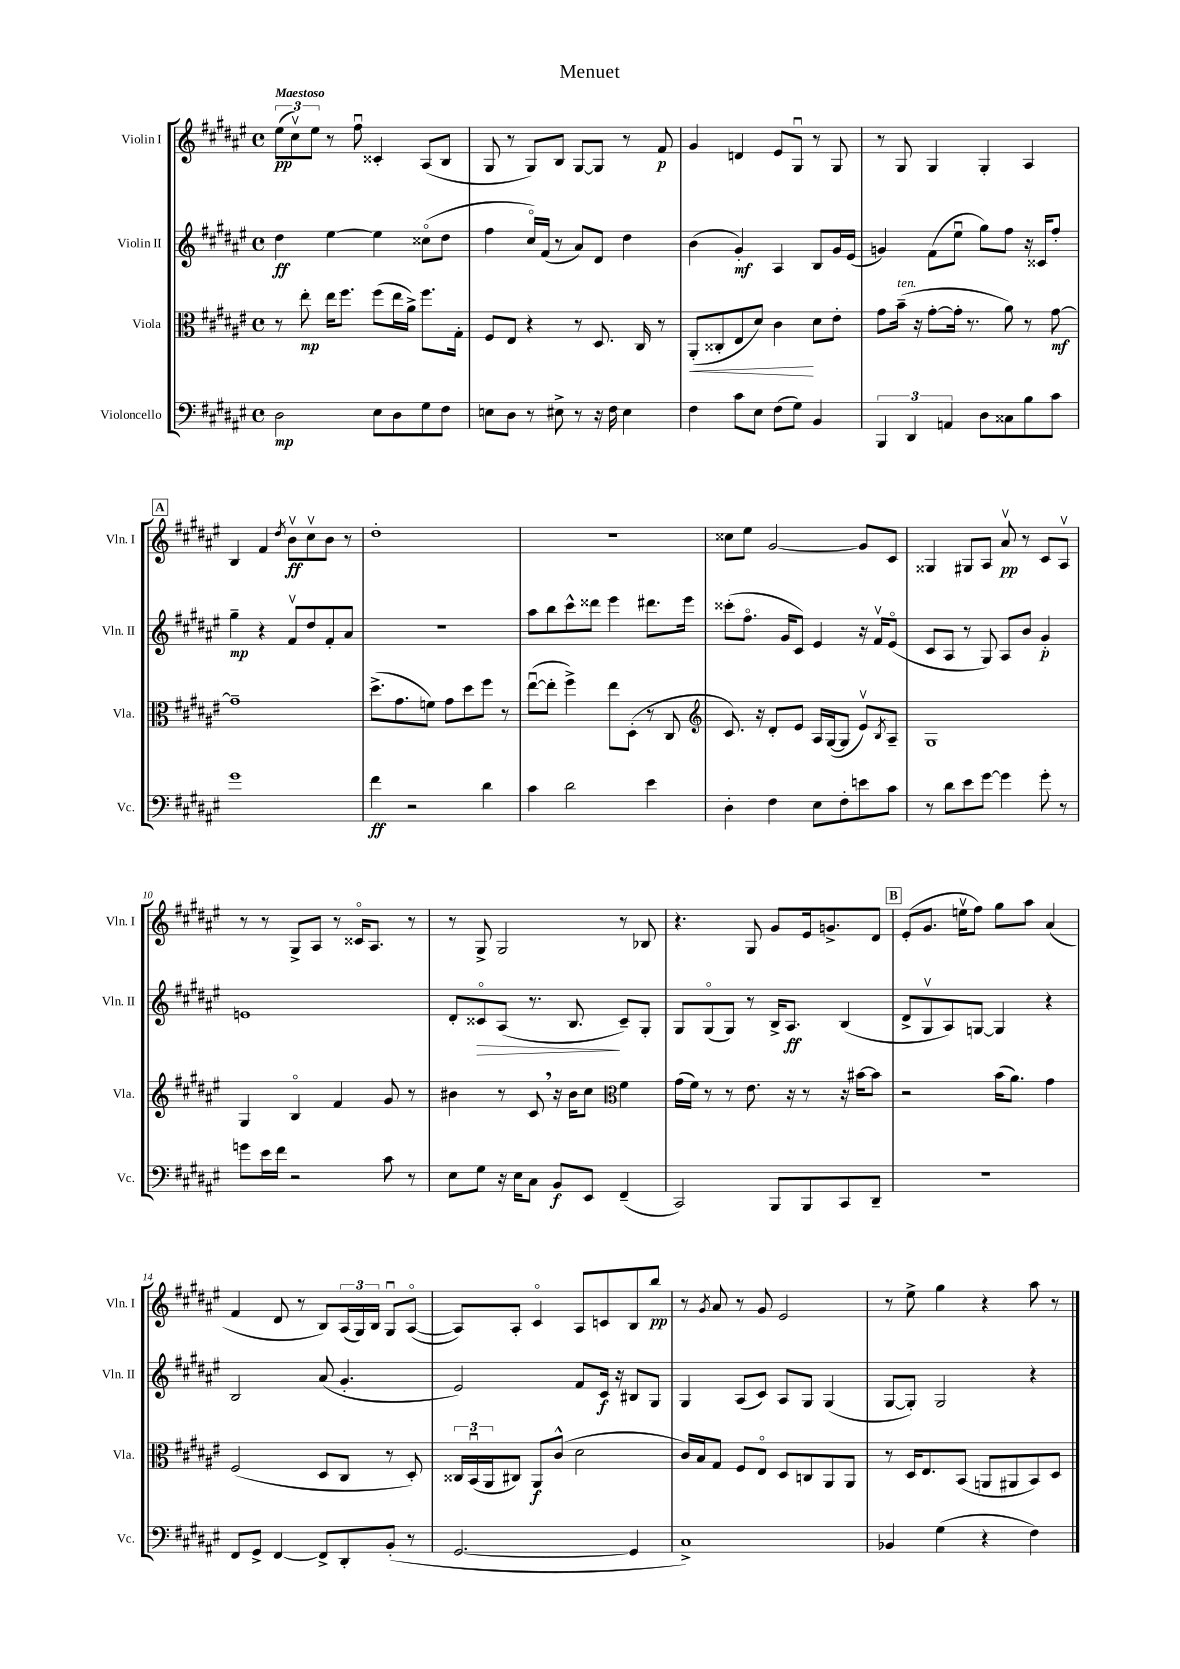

**kern	**kern	**kern	**kern
*staff4	*staff3	*staff2	*staff1
*clefF4	*clefC3	*clefG2	*clefG2
*k[f#c#g#d#a#e#]	*k[f#c#g#d#a#e#]	*k[f#c#g#d#a#e#]	*k[f#c#g#d#a#e#]
*M4/4	*M4/4	*M4/4	*M4/4
*met(c)	*met(c)	*met(c)	*met(c)
2D#\	8r	4dd#\	(12ee#\L
.	.	.	12cc#v\)
.	8ee#'\	.	.
.	.	.	12ee#\J
.	16ee#\LK	[4ee#\	8r
.	8.ff#\J	.	.
.	.	.	8ff#u\
8E#\L	(8ff#\L	4ee#\]	4c##'/
8D#\	16ee#\L	.	.
.	16a#^\JJ)	.	.
8G#\	8.ff#\L	(8cc##o\L	(8A#/L
8F#\J	.	8dd#\J	8B/J
.	16G#'\Jk	.	.
=	=	=	=
8E\L	8F#/L	4ff#\	8G#/
8D#\J	8E#/J	.	8r
8r	4r	16cc#o/LL)	8G#/L)
.	.	(16f#/JJ	.
8E#^\	.	8r	8B/J
8r	8r	8a#/L)	[8G#/L
16r	8.D#/	8d#/J	8G#/]J
16F#\	.	.	.
4E#\	.	4dd#\	8r
.	16C#/	.	.
.	8r	.	8f#/
=	=	=	=
4F#\	(8AA#'/L	(4b\	4g#/
.	8C##'/	.	.
8c#\L	8E#/	4g#'/)	4d/
8E#\J	8d#/J)	.	.
(8F#\L	4c#\	4A#/	8e#/L
8G#\J)	.	.	8G#u/J
4BB/	8d#\L	8B/L	8r
.	8e#'\J	16g#/L	8G#/
.	.	(16e#/JJ	.
=	=	=	=
6BBB/	8g#\L	4g/)	8r
.	(16b~\Jk	.	8G#/
6DD#/	.	.	.
.	16r	.	.
.	[8g#'\L	(8f#\L	4G#/
6AA/	.	.	.
.	16g#'\]Jk	8ee#u\J	.
.	8.r	.	.
8D#\L	.	8gg#\L)	4G#'/
8C##\	8a#\)	8ff#\J	.
8B\	8r	16r	4A#/
.	.	16c##/LK	.
8c#\J	[8g#\	8ff#'/J	.
=	=	=	=
1g#	1g#~]	4gg#~\	4B/
.	.	4r	4f#/
.	.	.	8qdd#/
.	.	8f#v/L	8bv\L
.	.	8dd#/	8cc#v\
.	.	8f#'/	8b\J
.	.	8a#/J	8r
=	=	=	=
4f#\	(8.dd#^\L	1r	1dd#'
.	8.g#\	.	.
2r	.	.	.
.	8f\J)	.	.
.	8g#\L	.	.
.	8dd#\	.	.
4d#\	8ff#\J	.	.
.	8r	.	.
=	=	=	=
4c#\	([8ee#u\L	8aa#\L	1r
.	8ee#'\]J	8bb\	.
2d#\	4ff#^\)	8ccc#^^\	.
.	.	8ddd##\J	.
.	8ee#\L	4eee#\	.
.	(8D#'\J	.	.
4e#\	8r	8.ddd#\L	.
.	8C#/	.	.
.	.	16eee#\Jk	.
=	=	=	=
*	*clefG2	*	*
4D#'\	8.c#/)	(8ccc##'\L	8cc##\L
.	.	8.ff#o\J	8ee#\J
.	16r	.	.
4F#\	8d#'/L	.	[2g#/
.	.	16g#/LK	.
.	8e#/J	8c#/J)	.
8E#\L	16A#/LL	4e#/	.
.	([16G#/J	.	.
8F#'\	8G#/]J	.	.
8e\	8e#v/L)	16r	8g#/]L
.	.	16f#v/LK	.
.	8qB/	.	.
8c#\J	8A#~/J	(8e#o/J	8c#/J
=	=	=	=
8r	1G#	8c#/L	4G##/
8d#\L	.	8A#/J	.
8e#\	.	8r	8G#/L
[8g#\J	.	8G#/)	8A#/J
4g#\]	.	8A#/L	8a#v/
.	.	8b/J	8r
8g#'\	.	4g#'/	8c#/L
8r	.	.	8A#v/J
=	=	=	=
8g\L	4G#/	1e	8r
16e#\L	.	.	8r
16f#\JJ	.	.	.
2r	4Bo/	.	8G#^/L
.	.	.	8A#/J
.	4f#/	.	8r
.	.	.	16c##o/LK
.	.	.	8.A#/J
8c#\	8g#/	.	.
8r	8r	.	8r
=	=	=	=
8E#\L	4b#\	8d#'/L	8r
8G#\J	.	8c##o/	8G#^/
16r	8r	(8A#/J	2G#/
16E#\LK	.	.	.
8C#\J	8c#/	8.r	.
8BB/L	16r	.	.
.	16b#\LK	8.B/	.
8EE#/J	8cc#\J	.	.
*	*clefC3	*	*
(4FF#~/	4f#\	8c##~/L)	8r
.	.	8G#'/J	8B-/
=	=	=	=
2CC#/)	(16g#\LL	8G#/L	4.r
.	16f#\JJ)	.	.
.	8r	(8G#o/	.
.	8r	8G#/J)	.
.	8.e#\	8r	8G#/
8BBB/L	.	16B^/LK	8g#/L
.	16r	8.A#/J	.
8BBB/	8r	.	16e#/k
.	.	.	8.g^/
8CC#/	16r	(4B/	.
.	[16b#\LK	.	.
8DD#~/J	8b#\]J	.	8d#/J
=	=	=	=
1r	2r	8d#^/L	(8e#'/L
.	.	8G#v/	8.g#/J
.	.	8A#/)	.
.	.	.	16eev\LK
.	.	[8G/J	8ff#\J)
.	(16b\LK	4G/]	8gg#\L
.	8.a#\J)	.	.
.	.	.	8aa#\J
.	4g#\	4r	(4a#/
=	=	=	=
8FF#/L	(2F#/	2B/	4f#/
8GG#^/J	.	.	.
[4FF#/	.	.	8d#/
.	.	.	8r
8FF#^/]L	8D#/L	(8a#/	8B/L)
8DD#'/	8C#/J	4.g#'/	(24A#/L
.	.	.	24G#/)
.	.	.	24B/JJ
(8BB'/J	8r	.	8G#u/L
8r	8D#'/)	.	([8A#o/J
=	=	=	=
[2.GG#/	24C##/LL	2e#/)	8A#/]L)
.	(24BBu/	.	.
.	24AA#/J	.	.
.	8C#/J)	.	8A#'/J
.	8AA#/L	.	4c#o/
.	(8c#^^/J	.	.
.	2d#\	8f#/L	8A#/L
.	.	16c#/Jk	8c/
.	.	16r	.
4GG#/]	.	8B#/L	8B/
.	.	8G#/J	8bb/J
=	=	=	=
1C#^)	16c#/LL)	4G#/	8r
.	16B/J	.	.
.	.	.	8qg#/
.	8G#/J	.	8a#/
.	8F#/L	(8A#/L	8r
.	8E#o/J	8c#/J)	8g#/
.	8D#/L	8A#/L	2e#/
.	8C/	8G#/J	.
.	8AA#/	(4G#/	.
.	8AA#/J	.	.
=	=	=	=
4BB-/	8r	[8G#/L	8r
.	16D#/LK	8G#'/]J)	8ee#^\
.	8.E#/	.	.
(4G#\	.	2G#/	4gg#\
.	(8BB/J	.	.
4r	8AA/L	.	4r
.	8AA#/	.	.
4F#\)	8BB/)	4r	8aa#\
.	8D#/J	.	8r
==	==	==	==
*-	*-	*-	*-
